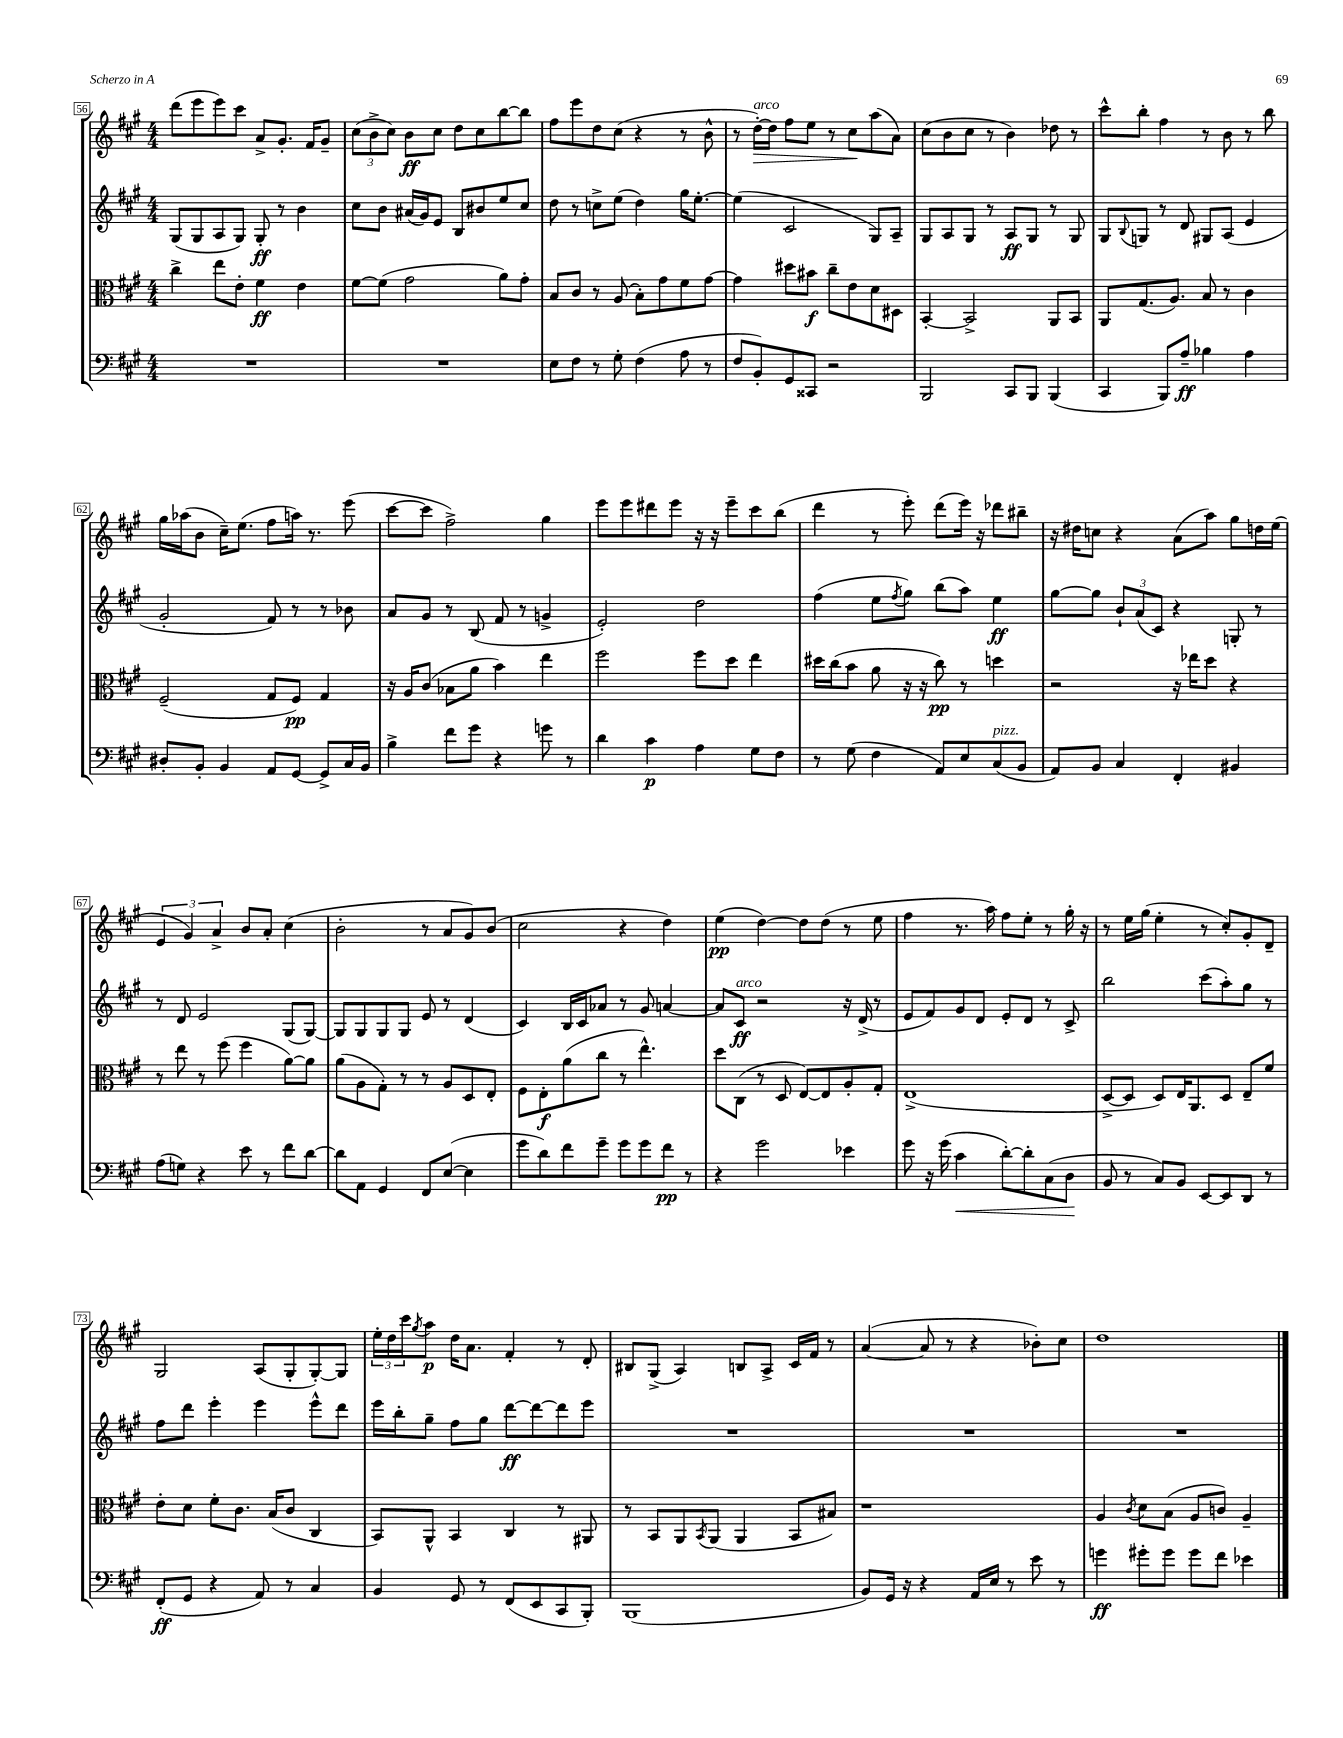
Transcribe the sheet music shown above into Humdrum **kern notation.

**kern	**dynam	**kern	**dynam	**kern	**dynam	**kern	**dynam
*part4	*part4	*part3	*part3	*part2	*part2	*part1	*part1
*staff4	*staff4	*staff3	*staff3	*staff2	*staff2	*staff1	*staff1
*clefF4	*	*clefC3	*	*clefG2	*	*clefG2	*
*k[f#c#g#]	*	*k[f#c#g#]	*	*k[f#c#g#]	*	*k[f#c#g#]	*
*M4/4	*	*M4/4	*	*M4/4	*	*M4/4	*
=56	=56	=56	=56	=56	=56	=56	=56
1r	.	4cc#^\	.	(8G#/L	.	(8ddd\L	.
.	.	.	.	8G#/	.	8eee\	.
.	.	8ee\L	.	8A/	.	8eee\)	.
.	.	8e'\J	.	8G#/J)	.	8ccc#\J	.
.	.	4f#\	ff	8G#'/	ff	8a^/L	.
.	.	.	.	8r	.	8.g#'/J	.
.	.	4e\	.	4b\	.	.	.
.	.	.	.	.	.	16f#/KL	.
.	.	.	.	.	.	8g#~/J	.
=57	=57	=57	=57	=57	=57	=57	=57
1r	.	[8f#\L	.	8cc#\L	.	(12cc#\L	.
.	.	.	.	.	.	12b^\	.
.	.	(8f#\J]	.	8b\J	.	.	.
.	.	.	.	.	.	12cc#\J)	.
.	.	2g#\	.	(16a#X/LL	.	8b\L	ff
.	.	.	.	16g#/J)	.	.	.
.	.	.	.	8e/J	.	8cc#\J	.
.	.	.	.	8B/L	.	8dd\L	.
.	.	.	.	8b#X/	.	8cc#\	.
.	.	8a\L)	.	8ee/	.	[8bb\	.
.	.	8g#'\J	.	8cc#/J	.	8bb\J]	.
=58	=58	=58	=58	=58	=58	=58	=58
8E\L	.	8B/L	.	8dd\	.	8ff#\L	.
8F#\J	.	8c#/J	.	8r	.	8eee\	.
8r	.	8r	.	8ccn^\L	.	8dd\	.
8G#'\	.	(8A/	.	(8ee\J	.	(8cc#\J	.
(4F#\	.	8B'\L)	.	4dd\)	.	4r	.
.	.	8g#\	.	.	.	.	.
8A\	.	8f#\	.	16gg#\KL	.	8r	.
.	.	.	.	[8.ee'\J	.	.	.
8r	.	[8g#\J	.	.	.	8b^^\	.
=59	=59	=59	=59	=59	=59	=59	=59
8F#/L	.	4g#\]	.	(4ee\]	.	8r	.
!	!	!	!	!	!	!LO:TX:a:i:t=arco	!
!	!	!	!	!	!	!	!LO:HP:b
8BB'/)	.	.	.	.	.	[16dd'\LL)	>
.	.	.	.	.	.	16dd\JJ]	.
8GG#/	.	8dd#X\L	.	2c#/	.	8ff#\L	.
8CC##X/J	.	8b#X\J	f	.	.	8ee\J	.
2r	.	8cc#~\L	.	.	.	8r	.
.	.	8e\	.	.	.	8cc#\L	.
.	.	8d\	.	8G#/L)	.	(8aa\	]
.	.	8D#X\J	.	8A~/J	.	8a\J)	.
=60	=60	=60	=60	=60	=60	=60	=60
2BBB/	.	[4BB'/	.	8G#/L	.	(8cc#\L	.
.	.	.	.	8A/	.	8b\	.
.	.	2BB^/]	.	8G#/J	.	8cc#\J	.
.	.	.	.	8r	.	8r	.
8CC#/L	.	.	.	8A/L	ff	4b\)	.
8BBB/J	.	.	.	8G#/J	.	.	.
(4BBB/	.	8AA/L	.	8r	.	8dd-X\	.
.	.	8BB/J	.	8G#/	.	8r	.
=61	=61	=61	=61	=61	=61	=61	=61
4CC#/	.	8AA/L	.	8G#/L	.	8ccc#^^\L	.
.	.	.	.	8qqB/	.	.	.
.	.	(8.G#/	.	8Gn/J	.	8bb'\J	.
8BBB/L)	.	.	.	8r	.	4ff#\	.
.	.	8.A/J)	.	.	.	.	.
8A~/J	ff	.	.	8d/	.	.	.
4B-X\	.	8B/	.	8G#X/L	.	8r	.
.	.	8r	.	(8A/J	.	8b\	.
4A\	.	4c#\	.	4e/	.	8r	.
.	.	.	.	.	.	8bb\	.
!!LO:LB:g=z
=62	=62	=62	=62	=62	=62	=62	=62
8D#X'/L	.	(2F#~/	.	2g#'/	.	16gg#\LL	.
.	.	.	.	.	.	(16aa-X\J	.
8BB'/J	.	.	.	.	.	8b\J	.
4BB/	.	.	.	.	.	16cc#~\KL)	.
.	.	.	.	.	.	(8.ee\J	.
8AA/L	.	8G#/L	.	8f#/)	.	8ff#\L	.
[8GG#/J	.	8F#/J)	pp	8r	.	16aan\Jk)	.
.	.	.	.	.	.	8.r	.
8GG#^/L]	.	4G#/	.	8r	.	.	.
16C#/L	.	.	.	8b-X\	.	(8eee\	.
16BB/JJ	.	.	.	.	.	.	.
=63	=63	=63	=63	=63	=63	=63	=63
4B^\	.	16r	.	8a/L	.	[8ccc#\L	.
.	.	16A/KL	.	.	.	.	.
.	.	(8c#/J	.	8g#/J	.	8ccc#\J]	.
8f#\L	.	8B-X\L	.	8r	.	2ff#^\)	.
8g#\J	.	8a\J	.	(8B/	.	.	.
4r	.	4b\)	.	8f#/	.	.	.
.	.	.	.	8r	.	.	.
8gn\	.	4ee\	.	4gn^/	.	4gg#\	.
8r	.	.	.	.	.	.	.
=64	=64	=64	=64	=64	=64	=64	=64
4d\	.	2ff#\	.	2e'/)	.	8eee\L	.
.	.	.	.	.	.	8eee\	.
4c#\	p	.	.	.	.	8ddd#X\	.
.	.	.	.	.	.	8eee\J	.
4A\	.	8ff#\L	.	2dd\	.	16r	.
.	.	.	.	.	.	16r	.
.	.	8dd\J	.	.	.	8eee~\L	.
8G#\L	.	4ee\	.	.	.	8ccc#\	.
8F#\J	.	.	.	.	.	(8bb\J	.
=65	=65	=65	=65	=65	=65	=65	=65
8r	.	16dd#X\LL	.	(4ff#\	.	4ddd\	.
.	.	(16cc#\J	.	.	.	.	.
(8G#\	.	8b\J	.	.	.	.	.
4F#\	.	8a\	.	8ee\L	.	8r	.
.	.	.	.	8qff#/	.	.	.
.	.	16r	.	8gg#\J)	.	8eee'\)	.
.	.	16r	.	.	.	.	.
8AA/L)	.	8cc#\)	pp	(8bb\L	.	(8ddd\L	.
8E/	.	8r	.	8aa\J)	.	16eee\Jk)	.
.	.	.	.	.	.	16r	.
!LO:TX:a:i:t=pizz.	!	!	!	!	!	!	!
(8C#/	.	4ddn\	.	4ee\	ff	8ddd-X\L	.
8BB/J	.	.	.	.	.	8bb#X~\J	.
=66	=66	=66	=66	=66	=66	=66	=66
8AA/L)	.	2r	.	[8gg#\L	.	16r	.
.	.	.	.	.	.	16dd#X\KL	.
8BB/J	.	.	.	8gg#\J]	.	8ccn\J	.
4C#/	.	.	.	12b`/L	.	4r	.
.	.	.	.	(12a/	.	.	.
.	.	.	.	12c#/J)	.	.	.
4FF#'/	.	16r	.	4r	.	(8a\L	.
.	.	16ee-X\KL	.	.	.	.	.
.	.	8dd\J	.	.	.	8aa\J)	.
4BB#X/	.	4r	.	8Gn'/	.	8gg#\L	.
.	.	.	.	8r	.	16ddn\L	.
.	.	.	.	.	.	(16ee\JJ	.
!!LO:LB:g=z
=67	=67	=67	=67	=67	=67	=67	=67
(8A\L	.	8r	.	8r	.	6e/	.
8Gn\J)	.	8ee\	.	8d/	.	.	.
.	.	.	.	.	.	6g#/)	.
4r	.	8r	.	2e/	.	.	.
.	.	.	.	.	.	6a^/	.
.	.	(8ff#\	.	.	.	.	.
8e\	.	4ff#\	.	.	.	8b/L	.
8r	.	.	.	.	.	8a'/J	.
8f#\L	.	[8a\L)	.	(8G#/L	.	(4cc#\	.
[8d\J	.	8a\J]	.	[8G#/J)	.	.	.
=68	=68	=68	=68	=68	=68	=68	=68
8d\L]	.	(8a\L	.	8G#/L]	.	2b'\	.
8AA\J	.	8A\	.	8G#/	.	.	.
4GG#/	.	8G#'\J)	.	8G#/	.	.	.
.	.	8r	.	8G#/J	.	.	.
8FF#/L	.	8r	.	8e/	.	8r	.
([8E/J	.	8A/L	.	8r	.	8a/L	.
4E\]	.	8D/	.	(4d/	.	8g#/)	.
.	.	8E'/J	.	.	.	(8b/J	.
=69	=69	=69	=69	=69	=69	=69	=69
8g#\L	.	8F#\L	.	4c#/)	.	2cc#\	.
8d\)	.	8E'\	f	.	.	.	.
8f#\	.	(8a\	.	16B/LL	.	.	.
.	.	.	.	16c#/J	.	.	.
8g#~\J	.	8cc#\J	.	8a-X/J	.	.	.
8g#\L	.	8r	.	8r	.	4r	.
8g#\	.	4.ee^^\)	.	8g#/	.	.	.
8f#\J	pp	.	.	[4an/	.	4dd\)	.
8r	.	.	.	.	.	.	.
=70	=70	=70	=70	=70	=70	=70	=70
4r	.	8dd\L	.	8a/L]	.	(4ee\	pp
!	!	!	!	!LO:TX:a:i:t=arco	!	!	!
.	.	(8C#\J	.	8c#/J	ff	.	.
2g#\	.	8r	.	2r	.	[4dd\)	.
.	.	8D/	.	.	.	.	.
.	.	[8E/L)	.	.	.	8dd\L]	.
.	.	8E/]	.	.	.	(8dd\J	.
4e-X\	.	8A'/	.	16r	.	8r	.
.	.	.	.	(16d^/	.	.	.
.	.	8G#'/J	.	8r	.	8ee\	.
=71	=71	=71	=71	=71	=71	=71	=71
8g#\	.	(1E^	.	8e/L	.	4ff#\	.
16r	.	.	.	8f#/)	.	.	.
(16g#\	.	.	.	.	.	.	.
!	!LO:HP:b	!	!	!	!	!	!
4c#\	<	.	.	8g#/	.	8.r	.
.	.	.	.	8d/J	.	.	.
.	.	.	.	.	.	16aa\)	.
[8d'\L)	.	.	.	8e'/L	.	8ff#\L	.
8d'\]	.	.	.	8d/J	.	8ee'\J	.
(8C#\	.	.	.	8r	.	8r	.
8D\J	.	.	.	8c#^/	.	16gg#'\	.
.	.	.	.	.	.	16r	.
.	[	.	.	.	.	.	.
=72	=72	=72	=72	=72	=72	=72	=72
8BB/	.	[8D^/L	.	2bb\	.	8r	.
8r	.	8D/J]	.	.	.	16ee\LL	.
.	.	.	.	.	.	(16gg#\JJ	.
8C#/L)	.	8D/L)	.	.	.	4ee'\	.
8BB/J	.	16E/K	.	.	.	.	.
.	.	8.AA/	.	.	.	.	.
[8EE/L	.	.	.	(8ccc#\L	.	8r	.
8EE/]	.	8D/J	.	8aa'\)	.	8cc#'/L)	.
8DD/J	.	8E~/L	.	8gg#\J	.	8g#'/	.
8r	.	8f#/J	.	8r	.	8d~/J	.
!!LO:LB:g=z
=73	=73	=73	=73	=73	=73	=73	=73
(8FF#'/L	ff	8e'\L	.	8ff#\L	.	2G#/	.
8GG#/J	.	8d\J	.	8ddd\J	.	.	.
4r	.	8f#'\L	.	4eee'\	.	.	.
.	.	8.c#\J	.	.	.	.	.
8AA/)	.	.	.	4eee\	.	(8A/L	.
.	.	(16B/KL	.	.	.	.	.
8r	.	8c#/J	.	.	.	8G#'/	.
4C#/	.	4C#/	.	8eee^^\L	.	[8G#'/)	.
.	.	.	.	8ddd\J	.	8G#/J]	.
=74	=74	=74	=74	=74	=74	=74	=74
4BB/	.	8BB/L)	.	16eee\LL	.	24ee'\LL	.
.	.	.	.	.	.	24dd\	.
.	.	.	.	16bb'\J	.	.	.
.	.	.	.	.	.	24ccc#\J	.
.	.	.	.	.	.	8qgg#/	.
.	.	8AA^^/J	.	8gg#~\J	.	8aa\J	p
8GG#/	.	4BB/	.	8ff#\L	.	16dd\KL	.
.	.	.	.	.	.	8.a\J	.
8r	.	.	.	8gg#\J	.	.	.
(8FF#/L	.	4C#/	.	[8ddd\L	ff	4f#'/	.
8EE/	.	.	.	8ddd\_	.	.	.
8CC#/	.	8r	.	8ddd\]	.	8r	.
8BBB'/J)	.	8AA#X/	.	8eee\J	.	8d'/	.
=75	=75	=75	=75	=75	=75	=75	=75
(1BBB	.	8r	.	1r	.	8B#X/L	.
.	.	8BB/L	.	.	.	(8G#^/J	.
.	.	8AA/	.	.	.	4A/)	.
.	.	8qBB/	.	.	.	.	.
.	.	(8AA/J	.	.	.	.	.
.	.	4AA/	.	.	.	8Bn/L	.
.	.	.	.	.	.	8A^/J	.
.	.	8BB/L	.	.	.	16c#/LL	.
.	.	.	.	.	.	16f#/JJ	.
.	.	8B#X/J)	.	.	.	8r	.
=76	=76	=76	=76	=76	=76	=76	=76
8BB/L)	.	1r	.	1r	.	([4a/	.
16GG#/Jk	.	.	.	.	.	.	.
16r	.	.	.	.	.	.	.
4r	.	.	.	.	.	8a/]	.
.	.	.	.	.	.	8r	.
16AA/LL	.	.	.	.	.	4r	.
16E/JJ	.	.	.	.	.	.	.
8r	.	.	.	.	.	.	.
8e\	.	.	.	.	.	8b-X'\L)	.
8r	.	.	.	.	.	8cc#\J	.
=77	=77	=77	=77	=77	=77	=77	=77
4gn\	ff	4A/	.	1r	.	1dd	.
.	.	8qc#/	.	.	.	.	.
8g#X'\L	.	8d\L	.	.	.	.	.
8g#\J	.	(8B\J	.	.	.	.	.
8g#\L	.	8A/L	.	.	.	.	.
8f#\J	.	8cn/J)	.	.	.	.	.
4e-X\	.	4A~/	.	.	.	.	.
==	==	==	==	==	==	==	==
*-	*-	*-	*-	*-	*-	*-	*-
